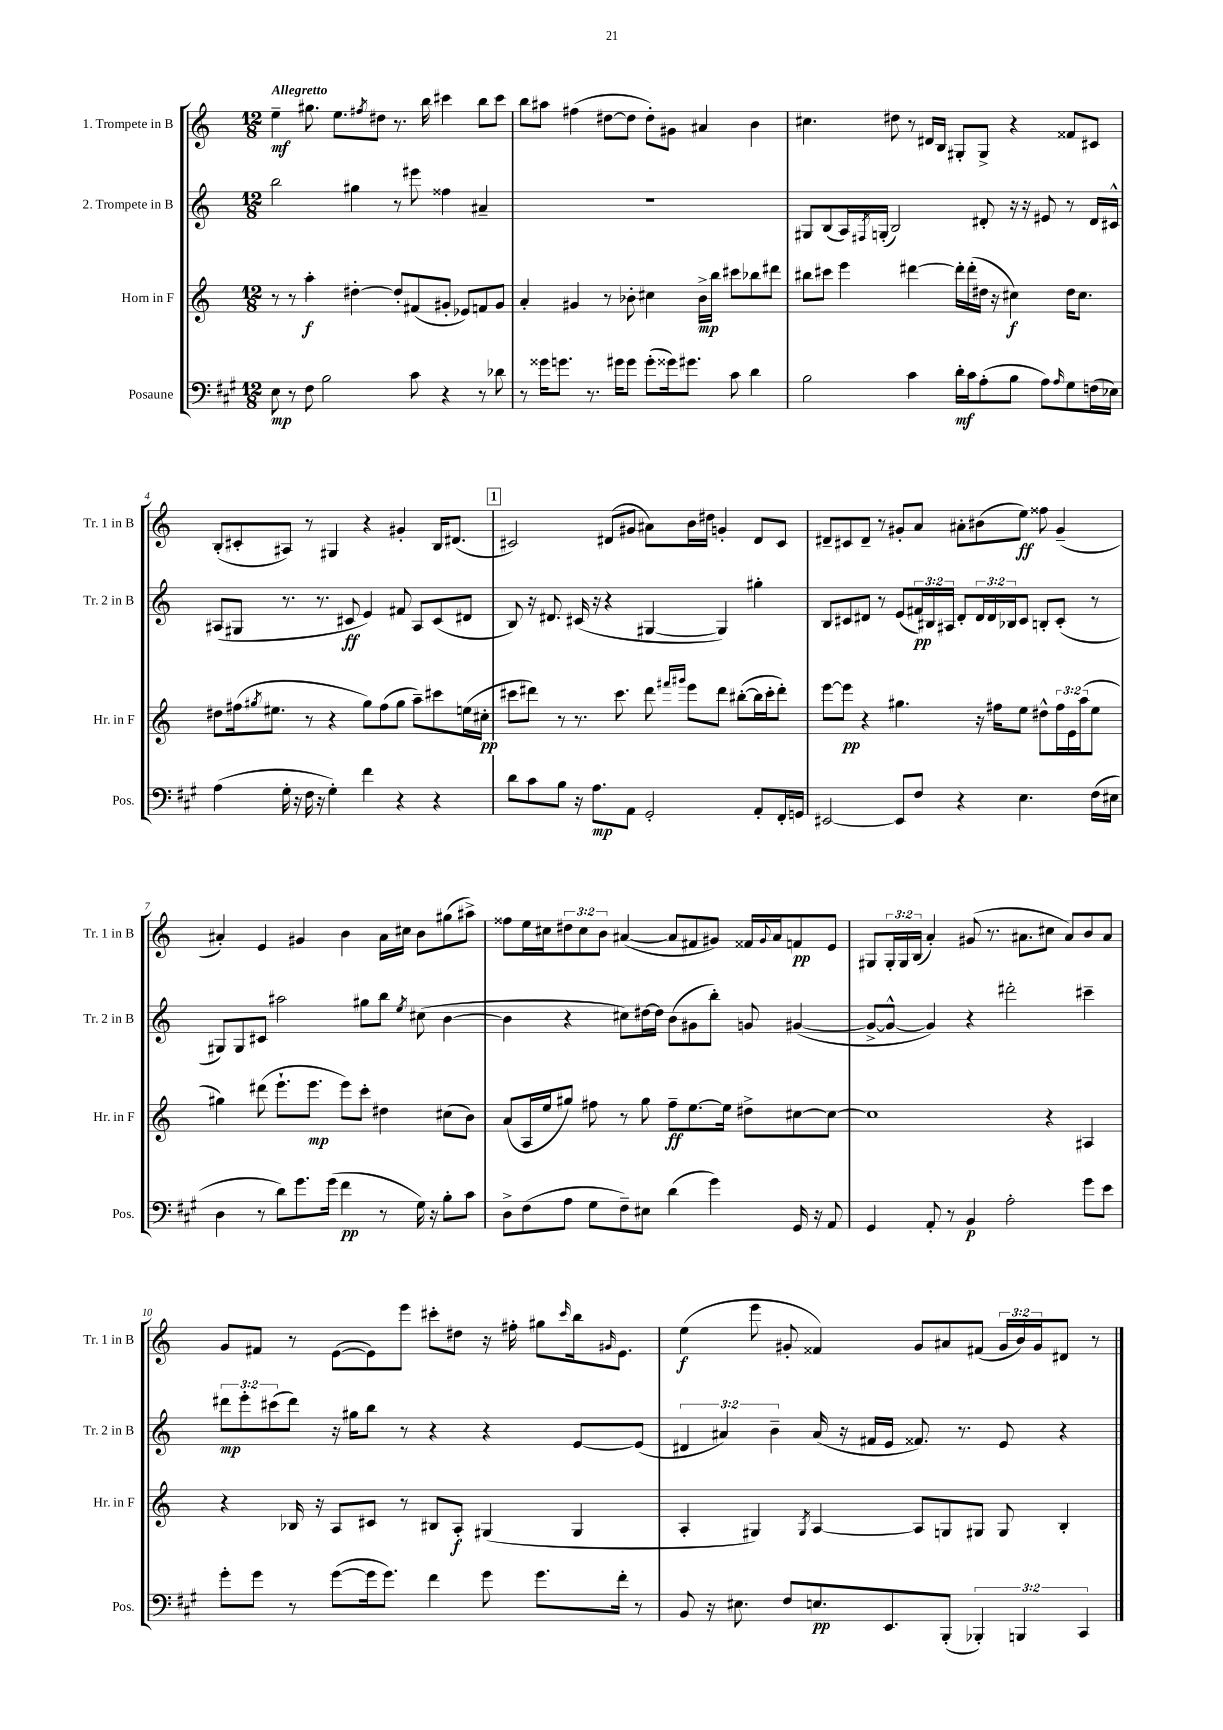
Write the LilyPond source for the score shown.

<<
\new StaffGroup <<
\new Staff = "s0" \with { instrumentName = "1. Trompete in B" shortInstrumentName = "Tr. 1 in B" } {
    \clef treble \key c \major \numericTimeSignature \time 12/8 \override Staff.TupletNumber.text = #tuplet-number::calc-fraction-text \tempo "Allegretto"
    e''4--\mf gis''8. e''8. \acciaccatura { fis''8 } dis''8 r8. b''16 cis'''4 b''8 cis'''8 |
    b''8 ais''8 fis''4( dis''8~ dis''8 dis''8-.) gis'8 ais'4 b'4 |
    cis''4. dis''8 r8 dis'16 b16 gis8-. gis8-> r4 fisis'8 cis'8 |
    b8-.( cis'8-. ais8) r8 gis4 r4 gis'4-. b16 dis'8.( |
    \mark \markup { \box "1" } cis'2) dis'8( gis'8 ais'8) b'16 dis''16 g'4-. dis'8 cis'8 |
    dis'8-- cis'8 dis'8-- r8 gis'8-. a'8 ais'8-. bis'8( e''8\ff) fisis''8 gis'4--( |
    ais'4-.) e'4 gis'4 b'4 ais'16 cis''16 b'8 gis''8( ais''8->) |
    fisis''8 e''16 cis''16 \tuplet 3/2 { dis''8 cis''8 b'8 } ais'4~( ais'8 fis'8 gis'8) fisis'16 \appoggiatura { gis'8 } ais'16 f'8\pp e'8 |
    gis8 \tuplet 3/2 { gis16-. gis16 b16( } a'4-.) gis'8( r8. ais'8. cis''8 ais'8) b'8 ais'8 |
    g'8 fis'8 r8 e'8~( e'8) e'''8 cis'''8-. dis''8 r16 fis''16-. gis''8 \grace { cis'''16 } b''16 \grace { gis'16 } e'8. |
    e''4\f( e'''8 gis'8-. fisis'4) gis'8 ais'8 fis'8( \tuplet 3/2 { gis'16 b'16) gis'16 } dis'8 r8 \bar "|." |
}
\new Staff = "s1" \with { instrumentName = "2. Trompete in B" shortInstrumentName = "Tr. 2 in B" } {
    \clef treble \key c \major \numericTimeSignature \time 12/8 \override Staff.TupletNumber.text = #tuplet-number::calc-fraction-text
    b''2 gis''4 r8 eis'''8 fisis''4 ais'4-- |
    R1. |
    gis8 b8( a16) \acciaccatura { fis8 } g16-.( b2) dis'8-. r16 r16 eis'8 r8 dis'16 cis'16-^ |
    ais8( gis8 r8. r8. cis'8\ff e'4) fis'8 ais8 cis'8( dis'8 |
    \mark \markup { \box "1" } b8) r16 dis'8. cis'16( r16 r4 gis4~ gis4) gis''4-. |
    b8 cis'8 dis'8 r8 e'8( \tuplet 3/2 { fis'16\pp) bis16 ais16 } dis'8-. \tuplet 3/2 { dis'16 dis'16 bes16 } cis'8 b8-. cis'8-.( r8 |
    gis8) gis8 cis'8 ais''2 gis''8 b''8 \acciaccatura { e''8 } cis''8( b'4~ |
    b'4 r4 cis''8) dis''16~ dis''16 b'8( gis'8 b''8-.) g'8 gis'4~( |
    gis'8~-> gis'8~-^ gis'4) r4 dis'''2-. cis'''4-- |
    \tuplet 3/2 { dis'''8\mp e'''8-. cis'''8( } dis'''8) r16 gis''16 b''8 r8 r4 r4 e'8~ e'8( |
    \tuplet 3/2 { dis'4 ais'4) b'4-- } ais'16( r16 fis'16 e'16 fisis'8.) r8. e'8 r4 \bar "|." |
}
\new Staff = "s2" \with { instrumentName = "Horn in F" shortInstrumentName = "Hr. in F" } {
    \clef treble \key c \major \numericTimeSignature \time 12/8 \override Staff.TupletNumber.text = #tuplet-number::calc-fraction-text
    r8 r8 a''4-.\f dis''4~-. dis''8-. fis'8( gis'8-. ees'8) f'8 gis'8 |
    a'4-. gis'4 r8 bes'8-. cis''4 bes'16->\mp b''16 cis'''8 bes''8 dis'''8 |
    bis''8 cis'''8 e'''4 dis'''4~ dis'''16-. dis'''16-.( dis''16 r16 cis''4\f) dis''16 cis''8. |
    dis''8 fis''16( \acciaccatura { gis''8 } eis''8. r8 r4 gis''8) fis''8( gis''8 a''8--) cis'''8 e''16( cis''16-.\pp |
    \mark \markup { \box "1" } cis'''8 dis'''8) r8 r8. cis'''8. dis'''8 \grace { fis'''16 gis'''16 } e'''8 dis'''8 bis''8~-.( bis''16 cis'''16-. dis'''8-.) |
    e'''8~ e'''8\pp r4 gis''4. r16 fis''16 e''8 dis''8-^ \tuplet 3/2 { fis''16 e'16 a''16( } e''8 |
    gis''4) dis'''8( e'''8.-! e'''8.\mp e'''8) c'''8-. dis''4 cis''8( b'8) |
    a'8( a16 e''16 gis''8) fis''8 r8 gis''8 fis''8--\ff e''8.~ e''16 dis''8-> cis''8~ cis''8~ |
    cis''1 r4 ais4 |
    r4 bes16 r16 a8 cis'8 r8 bis8 a8-.\f gis4( gis4 |
    a4-. gis4) \acciaccatura { gis8 } a4~ a8 g8 gis8 gis8 b4-. \bar "|." |
}
\new Staff = "s3" \with { instrumentName = "Posaune" shortInstrumentName = "Pos." } {
    \clef bass \key a \major \numericTimeSignature \time 12/8 \override Staff.TupletNumber.text = #tuplet-number::calc-fraction-text
    e8\mp r8 fis8 b2 cis'8 r4 r8 des'8 |
    r8 gisis'16 g'8. r8. gis'16 gis'8 gis'8-.( gisis'16) gis'8. cis'8 d'4 |
    b2 cis'4 d'16-.\mf cis'16 a8-.( b8 a8) \grace { a16 } gis8 f16( ees16) |
    a4( gis16-. r16 fis16 r16 gis4-.) fis'4 r4 r4 |
    \mark \markup { \box "1" } d'8 cis'8 b8 r16 a8.\mp a,8 gis,2-. a,8-. fis,16-. g,16 |
    eis,2~ eis,8 fis8 r4 e4. fis16( eis16 |
    d4 r8 d'8) gis'8. gis'16( fis'4\pp r8 gis16) r16 b8-. cis'8 |
    d8-> fis8( a8 gis8 fis8--) eis8 d'4( gis'4) gis,16 r16 a,8 |
    gis,4 a,8-. r8 b,4\p a2-. gis'8 e'8 |
    gis'8-. gis'8 r8 gis'8~( gis'16 gis'8.) fis'4 gis'8 gis'8. fis'16-. r8 |
    b,8 r16 eis8. fis8 e8.\pp e,8. b,,8-.( \tuplet 3/2 { bes,,4-.) b,,4 cis,4 } \bar "|." |
}
>>
>>
